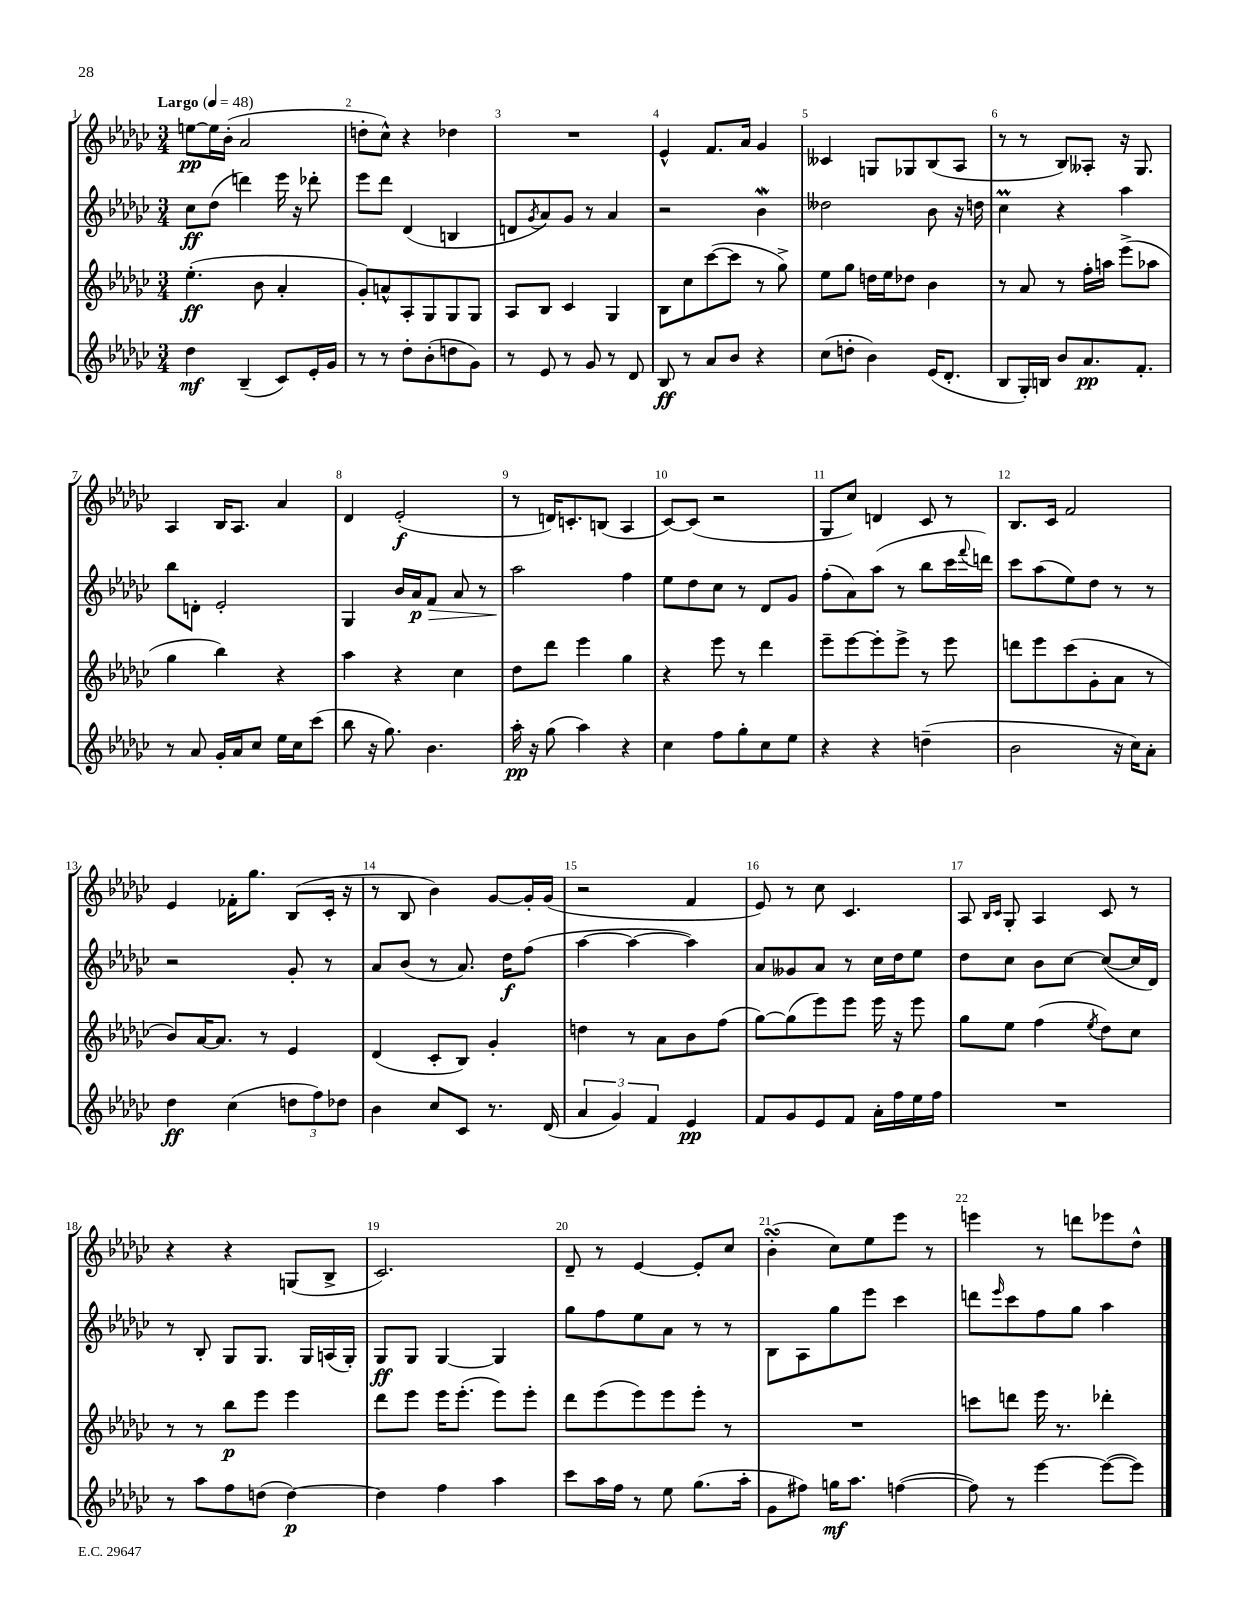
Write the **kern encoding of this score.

**kern	**dynam	**kern	**dynam	**kern	**dynam	**kern	**dynam
*part4	*part4	*part3	*part3	*part2	*part2	*part1	*part1
*staff4	*staff4	*staff3	*staff3	*staff2	*staff2	*staff1	*staff1
*clefG2	*	*clefG2	*	*clefG2	*	*clefG2	*
*k[b-e-a-d-g-c-]	*	*k[b-e-a-d-g-c-]	*	*k[b-e-a-d-g-c-]	*	*k[b-e-a-d-g-c-]	*
*M3/4	*	*M3/4	*	*M3/4	*	*M3/4	*
*MM48	*	*MM48	*	*MM48	*	*MM48	*
=1	=1	=1	=1	=1	=1	=1	=1
!	!	!	!	!	!	!LO:TX:a:B:t=Largo	!
4dd-\	mf	(4.ee-'\	ff	8cc-\L	ff	[8een\L	pp
.	.	.	.	(8dd-\J	.	16ee\L]	.
.	.	.	.	.	.	(16b-'\JJ	.
(4B-~/	.	.	.	4dddn\)	.	2a-/	.
.	.	8b-\	.	.	.	.	.
8c-/L)	.	4a-'/	.	16eee-\	.	.	.
.	.	.	.	16r	.	.	.
16e-'/L	.	.	.	8ddd-X'\	.	.	.
16g-/JJ	.	.	.	.	.	.	.
=2	=2	=2	=2	=2	=2	=2	=2
8r	.	8g-'/L)	.	8eee-\L	.	8ddn'\L	.
8r	.	8an^^/	.	8ddd-\J	.	8cc-^^\J)	.
8dd-'\L	.	8A-'/	.	(4d-/	.	4r	.
(8b-'\	.	8G-/	.	.	.	.	.
8ddn\	.	8G-/	.	4Bn/	.	4dd-X\	.
8g-\J)	.	8G-/J	.	.	.	.	.
=3	=3	=3	=3	=3	=3	=3	=3
8r	.	8A-/L	.	8dn/L	.	2.r	.
.	.	.	.	8qg-/	.	.	.
8e-/	.	8B-/J	.	8a-/)	.	.	.
8r	.	4c-/	.	8g-/J	.	.	.
8g-/	.	.	.	8r	.	.	.
8r	.	4G-/	.	4a-/	.	.	.
8d-/	.	.	.	.	.	.	.
=4	=4	=4	=4	=4	=4	=4	=4
8B-/	ff	8B-\L	.	2r	.	4e-^^/	.
8r	.	8cc-\	.	.	.	.	.
8a-/L	.	([8ccc-\	.	.	.	8.f/L	.
8b-/J	.	8ccc-\J]	.	.	.	.	.
.	.	.	.	.	.	16a-/Jk	.
4r	.	8r	.	4b-W\	.	4g-/	.
.	.	8gg-^\)	.	.	.	.	.
=5	=5	=5	=5	=5	=5	=5	=5
(8cc-\L	.	8ee-\L	.	2dd--X\	.	4c--X/	.
8ddn'\J	.	8gg-\J	.	.	.	.	.
4b-\)	.	16ddn\LL	.	.	.	8Gn/L	.
.	.	16ee-\J	.	.	.	.	.
.	.	8dd-X\J	.	.	.	8G-X/	.
(16e-/KL	.	4b-\	.	8b-\	.	(8B-/	.
8.d-'/J	.	.	.	.	.	.	.
.	.	.	.	16r	.	8A-/J	.
.	.	.	.	16ddn\	.	.	.
=6	=6	=6	=6	=6	=6	=6	=6
8B-/L	.	8r	.	4cc-M\	.	8r	.
16G-'/L)	.	8a-/	.	.	.	8r	.
16Bn/JJ	.	.	.	.	.	.	.
8b-/L	.	8r	.	4r	.	8B-/L)	.
8.a-/	pp	16ff'\LL	.	.	.	8A--X'/J	.
.	.	16aan\JJ	.	.	.	.	.
.	.	(8eee-^\L	.	4aa-\	.	16r	.
8.f'/J	.	.	.	.	.	8.G-/	.
.	.	8aa-X\J	.	.	.	.	.
!!LO:LB:g=z
=7	=7	=7	=7	=7	=7	=7	=7
8r	.	4gg-\	.	8bb-\L	.	4A-/	.
8a-/	.	.	.	8dn'\J	.	.	.
16g-'/LL	.	4bb-\)	.	2e-'/	.	16B-/KL	.
16a-/J	.	.	.	.	.	8.A-/J	.
8cc-/J	.	.	.	.	.	.	.
16ee-\LL	.	4r	.	.	.	4a-/	.
16cc-\J	.	.	.	.	.	.	.
(8ccc-\J	.	.	.	.	.	.	.
=8	=8	=8	=8	=8	=8	=8	=8
8bb-\	.	4aa-\	.	4G-/	.	4d-/	.
16r	.	.	.	.	.	.	.
8.gg-\)	.	.	.	.	.	.	.
.	.	4r	.	16b-/LL	.	(2e-'/	f
!	!	!	!	!	!LO:HP:b	!	!
.	.	.	.	16a-/J	> p	.	.
4.b-\	.	.	.	8f/J	.	.	.
.	.	4cc-\	.	8a-/	.	.	.
.	.	.	.	8r	.	.	.
=9	=9	=9	=9	=9	=9	=9	=9
16aa-'\	pp	8dd-\L	.	2aa-\	.	8r	.
16r	.	.	.	.	.	.	.
(8gg-\	.	8ddd-\J	.	.	.	16dn/KL)	.
.	.	.	.	.	.	8.cn'/	.
4aa-\)	.	4eee-\	.	.	.	.	.
.	.	.	.	.	.	(8Bn/J	.
4r	.	4gg-\	.	4ff\	]	4A-/	.
=10	=10	=10	=10	=10	=10	=10	=10
4cc-\	.	4r	.	8ee-\L	.	[8c-/L)	.
.	.	.	.	8dd-\	.	(8c-/J]	.
8ff\L	.	8eee-\	.	8cc-\J	.	2r	.
8gg-'\	.	8r	.	8r	.	.	.
8cc-\	.	4ddd-\	.	8d-/L	.	.	.
8ee-\J	.	.	.	8g-/J	.	.	.
=11	=11	=11	=11	=11	=11	=11	=11
4r	.	8eee-~\L	.	(8ff'\L	.	8G-/L	.
.	.	[8eee-\	.	8a-\)	.	8cc-/J)	.
4r	.	8eee-'\]	.	(8aa-\J	.	4dn/	.
.	.	8eee-^\J	.	8r	.	.	.
(4ddn~\	.	8r	.	8bb-\L	.	8c-/	.
.	.	8eee-\	.	16ccc-\L	.	8r	.
.	.	.	.	8qqfff/	.	.	.
.	.	.	.	16dddn\JJ)	.	.	.
=12	=12	=12	=12	=12	=12	=12	=12
2b-\	.	8dddn\L	.	8ccc-\L	.	8.B-/L	.
.	.	8eee-\	.	(8aa-\	.	.	.
.	.	.	.	.	.	16c-/Jk	.
.	.	(8ccc-\	.	8ee-\)	.	2f/	.
.	.	8g-'\	.	8dd-\J	.	.	.
16r	.	8a-\J	.	8r	.	.	.
16cc-\KL)	.	.	.	.	.	.	.
8a-'\J	.	8r	.	8r	.	.	.
!!LO:LB:g=z
=13	=13	=13	=13	=13	=13	=13	=13
4dd-\	ff	8b-/L)	.	2r	.	4e-/	.
.	.	[16a-/K	.	.	.	.	.
.	.	8.a-/J]	.	.	.	.	.
(4cc-\	.	.	.	.	.	16f-X'\KL	.
.	.	.	.	.	.	8.gg-\J	.
.	.	8r	.	.	.	.	.
12ddn\L	.	4e-/	.	8g-'/	.	(8B-/L	.
12ff\)	.	.	.	.	.	.	.
.	.	.	.	8r	.	16c-'/Jk	.
12dd-X\J	.	.	.	.	.	.	.
.	.	.	.	.	.	16r	.
=14	=14	=14	=14	=14	=14	=14	=14
4b-\	.	(4d-/	.	8a-/L	.	8r	.
.	.	.	.	(8b-/J	.	8B-/	.
8cc-/L	.	8c-'/L	.	8r	.	4b-\)	.
8c-/J	.	8B-/J)	.	8.a-/)	.	.	.
8.r	.	4g-'/	.	.	.	[8g-/L	.
.	.	.	.	16dd-\KL	f	.	.
.	.	.	.	(8ff\J	.	16g-'/L]	.
(16d-/	.	.	.	.	.	(16g-/JJ	.
=15	=15	=15	=15	=15	=15	=15	=15
6a-/	.	4ddn\	.	[4aa-\	.	2r	.
6g-/)	.	.	.	.	.	.	.
.	.	8r	.	4aa-\_	.	.	.
6f/	.	.	.	.	.	.	.
.	.	8a-\L	.	.	.	.	.
4e-/	pp	8b-\	.	4aa-\])	.	4f/	.
.	.	(8ff\J	.	.	.	.	.
=16	=16	=16	=16	=16	=16	=16	=16
8f/L	.	[8gg-\L)	.	8a-/L	.	8e-/)	.
8g-/	.	(8gg-\]	.	8g--X/	.	8r	.
8e-/	.	8eee-\)	.	8a-/J	.	8cc-\	.
8f/J	.	8eee-\J	.	8r	.	4.c-/	.
16a-'\LL	.	16eee-\	.	16cc-\LL	.	.	.
16ff\	.	16r	.	16dd-\J	.	.	.
16ee-\	.	8eee-\	.	8ee-\J	.	.	.
16ff\JJ	.	.	.	.	.	.	.
=17	=17	=17	=17	=17	=17	=17	=17
2.r	.	8gg-\L	.	8dd-\L	.	8A-/	.
.	.	.	.	.	.	16qqB-/LL	.
.	.	.	.	.	.	16qqc-/JJ	.
.	.	8ee-\J	.	8cc-\J	.	8G-'/	.
.	.	(4ff\	.	8b-\L	.	4A-/	.
.	.	.	.	[8cc-\J	.	.	.
.	.	8qee-/	.	.	.	.	.
.	.	8dd-\L)	.	(8cc-/L_	.	8c-/	.
.	.	8cc-\J	.	16cc-/L]	.	8r	.
.	.	.	.	16d-/JJ)	.	.	.
!!LO:LB:g=z
=18	=18	=18	=18	=18	=18	=18	=18
8r	.	8r	.	8r	.	4r	.
8aa-\L	.	8r	.	8B-'/	.	.	.
8ff\	.	8bb-\L	p	8G-/L	.	4r	.
(8ddn\J	.	8eee-\J	.	8.G-/J	.	.	.
[4dd\)	p	4eee-\	.	.	.	(8Gn/L	.
.	.	.	.	16G-/LL	.	.	.
.	.	.	.	(16An/	.	8B-^/J	.
.	.	.	.	16G-'/JJ)	.	.	.
=19	=19	=19	=19	=19	=19	=19	=19
4dd\]	.	8ddd-\L	.	8G-/L	ff	2.c-/)	.
.	.	8eee-\J	.	8G-/J	.	.	.
4ff\	.	16eee-\KL	.	[4G-/	.	.	.
.	.	(8.eee-'\J	.	.	.	.	.
4aa-\	.	8eee-\L)	.	4G-/]	.	.	.
.	.	8eee-'\J	.	.	.	.	.
=20	=20	=20	=20	=20	=20	=20	=20
8ccc-\L	.	8ddd-\L	.	8gg-\L	.	8d-~/	.
16aa-\L	.	(8eee-\	.	8ff\	.	8r	.
16ff\JJ	.	.	.	.	.	.	.
8r	.	8eee-\)	.	8ee-\	.	[4e-/	.
8ee-\	.	8eee-\	.	8a-\J	.	.	.
(8.gg-\L	.	8eee-'\J	.	8r	.	8e-'/L]	.
.	.	8r	.	8r	.	8cc-/J	.
16aa-'\Jk	.	.	.	.	.	.	.
=21	=21	=21	=21	=21	=21	=21	=21
8g-\L	.	2.r	.	8B-\L	.	(4b-sSsS'\	.
8ff#X\J)	.	.	.	8A-\	.	.	.
16ggn\KL	mf	.	.	8gg-\	.	8cc-\L)	.
8.aa-\J	.	.	.	.	.	.	.
.	.	.	.	8eee-\J	.	8ee-\	.
([4ffn\	.	.	.	4ccc-\	.	8eee-\J	.
.	.	.	.	.	.	8r	.
=22	=22	=22	=22	=22	=22	=22	=22
8ff\])	.	8cccn\L	.	8dddn\L	.	4eeen\	.
.	.	.	.	16qqeee-/	.	.	.
8r	.	8dddn\J	.	8ccc-\	.	.	.
[4eee-\	.	16eee-\	.	8ff\	.	8r	.
.	.	8.r	.	.	.	.	.
.	.	.	.	8gg-\J	.	8dddn\L	.
(8eee-\L_	.	4ddd-X'\	.	4aa-\	.	8eee-X\	.
8eee-\J])	.	.	.	.	.	8dd-^^\J	.
==	==	==	==	==	==	==	==
*-	*-	*-	*-	*-	*-	*-	*-
